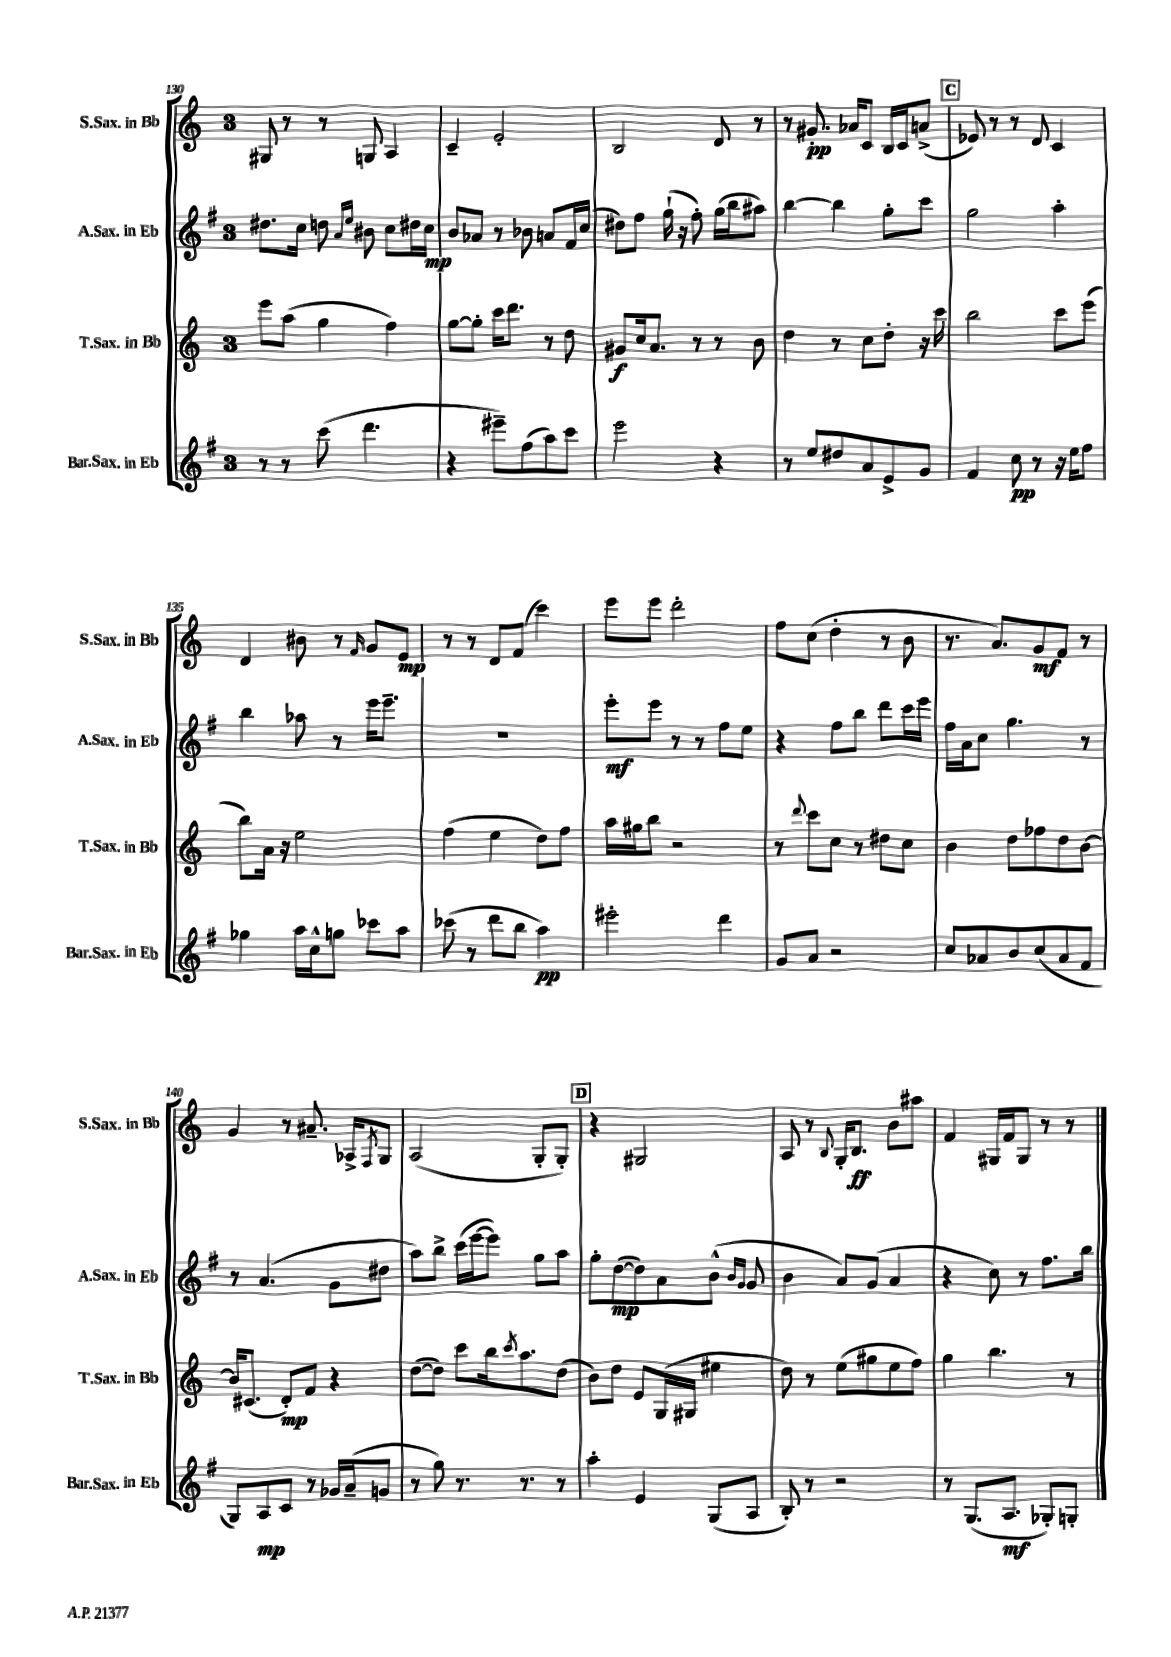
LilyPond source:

<<
\new StaffGroup <<
\new Staff = "s0" \with { instrumentName = "S.Sax. in Bb" shortInstrumentName = "S.Sax. in Bb" } {
    \clef treble \key c \major \once \override Staff.TimeSignature.style = #'single-digit \time 3/4
    gis8 r8 r8 g8 a4 |
    c'4-- e'2-. |
    b2 d'8 r8 |
    r8 gis'8.-.\pp aes'16 c'8 b16 c'16 a'8->( |
    \mark \markup { \box "C" } ees'8) r8 r8 d'8 c'4 |
    d'4 bis'8 r8 \grace { f'16 } g'8 e'8\mp |
    r8 r8 d'8 f'8( c'''4) |
    e'''8 e'''8 d'''2-. |
    f''8 c''8( d''4-. r8 b'8 |
    r8. a'8.) g'8\mf f'8 r8 |
    g'4 r8 ais'8.-- aes16-> \acciaccatura { f8 } g8 |
    a2( g8-. g8-.) |
    \mark \markup { \box "D" } r4 gis2 |
    a8 r8 \appoggiatura { b8 } g16-. b8.\ff b'8 ais''8 |
    f'4 gis16 f'16 gis8 r8 r8 \bar "|." |
}
\new Staff = "s1" \with { instrumentName = "A.Sax. in Eb" shortInstrumentName = "A.Sax. in Eb" } {
    \clef treble \key g \major \once \override Staff.TimeSignature.style = #'single-digit \time 3/4
    dis''8. c''16 d''8 \grace { a'16 e''16 } bis'8 c''8 dis''16 c''16\mp |
    b'8 aes'8 r8 bes'8 a'8 fis'16 c''16( |
    dis''8) fis''8 g''16-!( r16 fis''8-.) g''16( b''16 ais''8) |
    b''4~ b''4 g''8-. c'''8 |
    \mark \markup { \box "C" } g''2 a''4-. |
    b''4 aes''8 r8 e'''16 e'''8.-- |
    R2. |
    e'''8-.\mf e'''8 r8 r8 fis''8 e''8 |
    r4 fis''8 b''8 d'''8 c'''16 e'''16 |
    fis''16 a'16 c''8 g''4. r8 |
    r8 a'4.( g'8 dis''8 |
    a''8) b''8-> c'''16( e'''16~ e'''8) g''8 a''8 |
    \mark \markup { \box "D" } g''8-. d''8~\mp( d''8) a'8 b'8-^( \grace { b'16 g'16 } g'8 |
    b'4 a'8) g'8( a'4 |
    r4 c''8) r8 fis''8. b''16 \bar "|." |
}
\new Staff = "s2" \with { instrumentName = "T.Sax. in Bb" shortInstrumentName = "T.Sax. in Bb" } {
    \clef treble \key c \major \once \override Staff.TimeSignature.style = #'single-digit \time 3/4
    e'''8 a''8( g''4 f''4) |
    g''8~ g''8-. c'''16 d'''8. r8 d''8 |
    gis'8\f c''16 a'8. r8 r8 b'8 |
    d''4 r8 c''8 d''8-. r16 c'''16 |
    \mark \markup { \box "C" } b''2 c'''8 e'''8( |
    b''8) a'16 r16 e''2 |
    f''4( e''4 d''8) f''8 |
    a''16 gis''16 b''8 r2 |
    r8 \appoggiatura { d'''8 } c'''8 c''8 r8 dis''8 c''8 |
    b'4 d''8 fes''8 d''8 b'8~ |
    b'16 cis'8.( d'8-.\mp) f'8 r4 |
    d''8~( d''8) c'''8 b''16 \acciaccatura { c'''8 } a''8. d''8( |
    \mark \markup { \box "D" } b'8) d''8 e'8 g16( gis16 eis''4 |
    d''8) r8 e''8( gis''8 e''8 f''8) |
    g''4 b''4. r8 \bar "|." |
}
\new Staff = "s3" \with { instrumentName = "Bar.Sax. in Eb" shortInstrumentName = "Bar.Sax. in Eb" } {
    \clef treble \key g \major \once \override Staff.TimeSignature.style = #'single-digit \time 3/4
    r8 r8 c'''8( d'''4. |
    r4 eis'''8--) fis''8( a''8) c'''8 |
    e'''2 r4 |
    r8 e''8 dis''8 a'8 e'8-> g'8 |
    \mark \markup { \box "C" } fis'4 c''8\pp r8 r16 e''16 fis''8 |
    ges''4 a''16 c''16-^ g''8 ces'''8 a''8 |
    ces'''8( r8 d'''8 b''8 a''4\pp) |
    eis'''2-. d'''4 |
    g'8 a'8 r2 |
    c''8 aes'8 b'8 c''8( aes'8 fis'8 |
    g8) a8\mp c'8 r8 ges'16 a'16--( g'8 |
    r8 g''8) r8. r8. r8 |
    \mark \markup { \box "D" } a''4-. e'4 g8( a8 |
    b8-.) r8 r2 |
    r8 g8.( a8.\mf ges8-.) g8-. \bar "|." |
}
>>
>>
\layout { \context { \Score currentBarNumber = #130 } }
